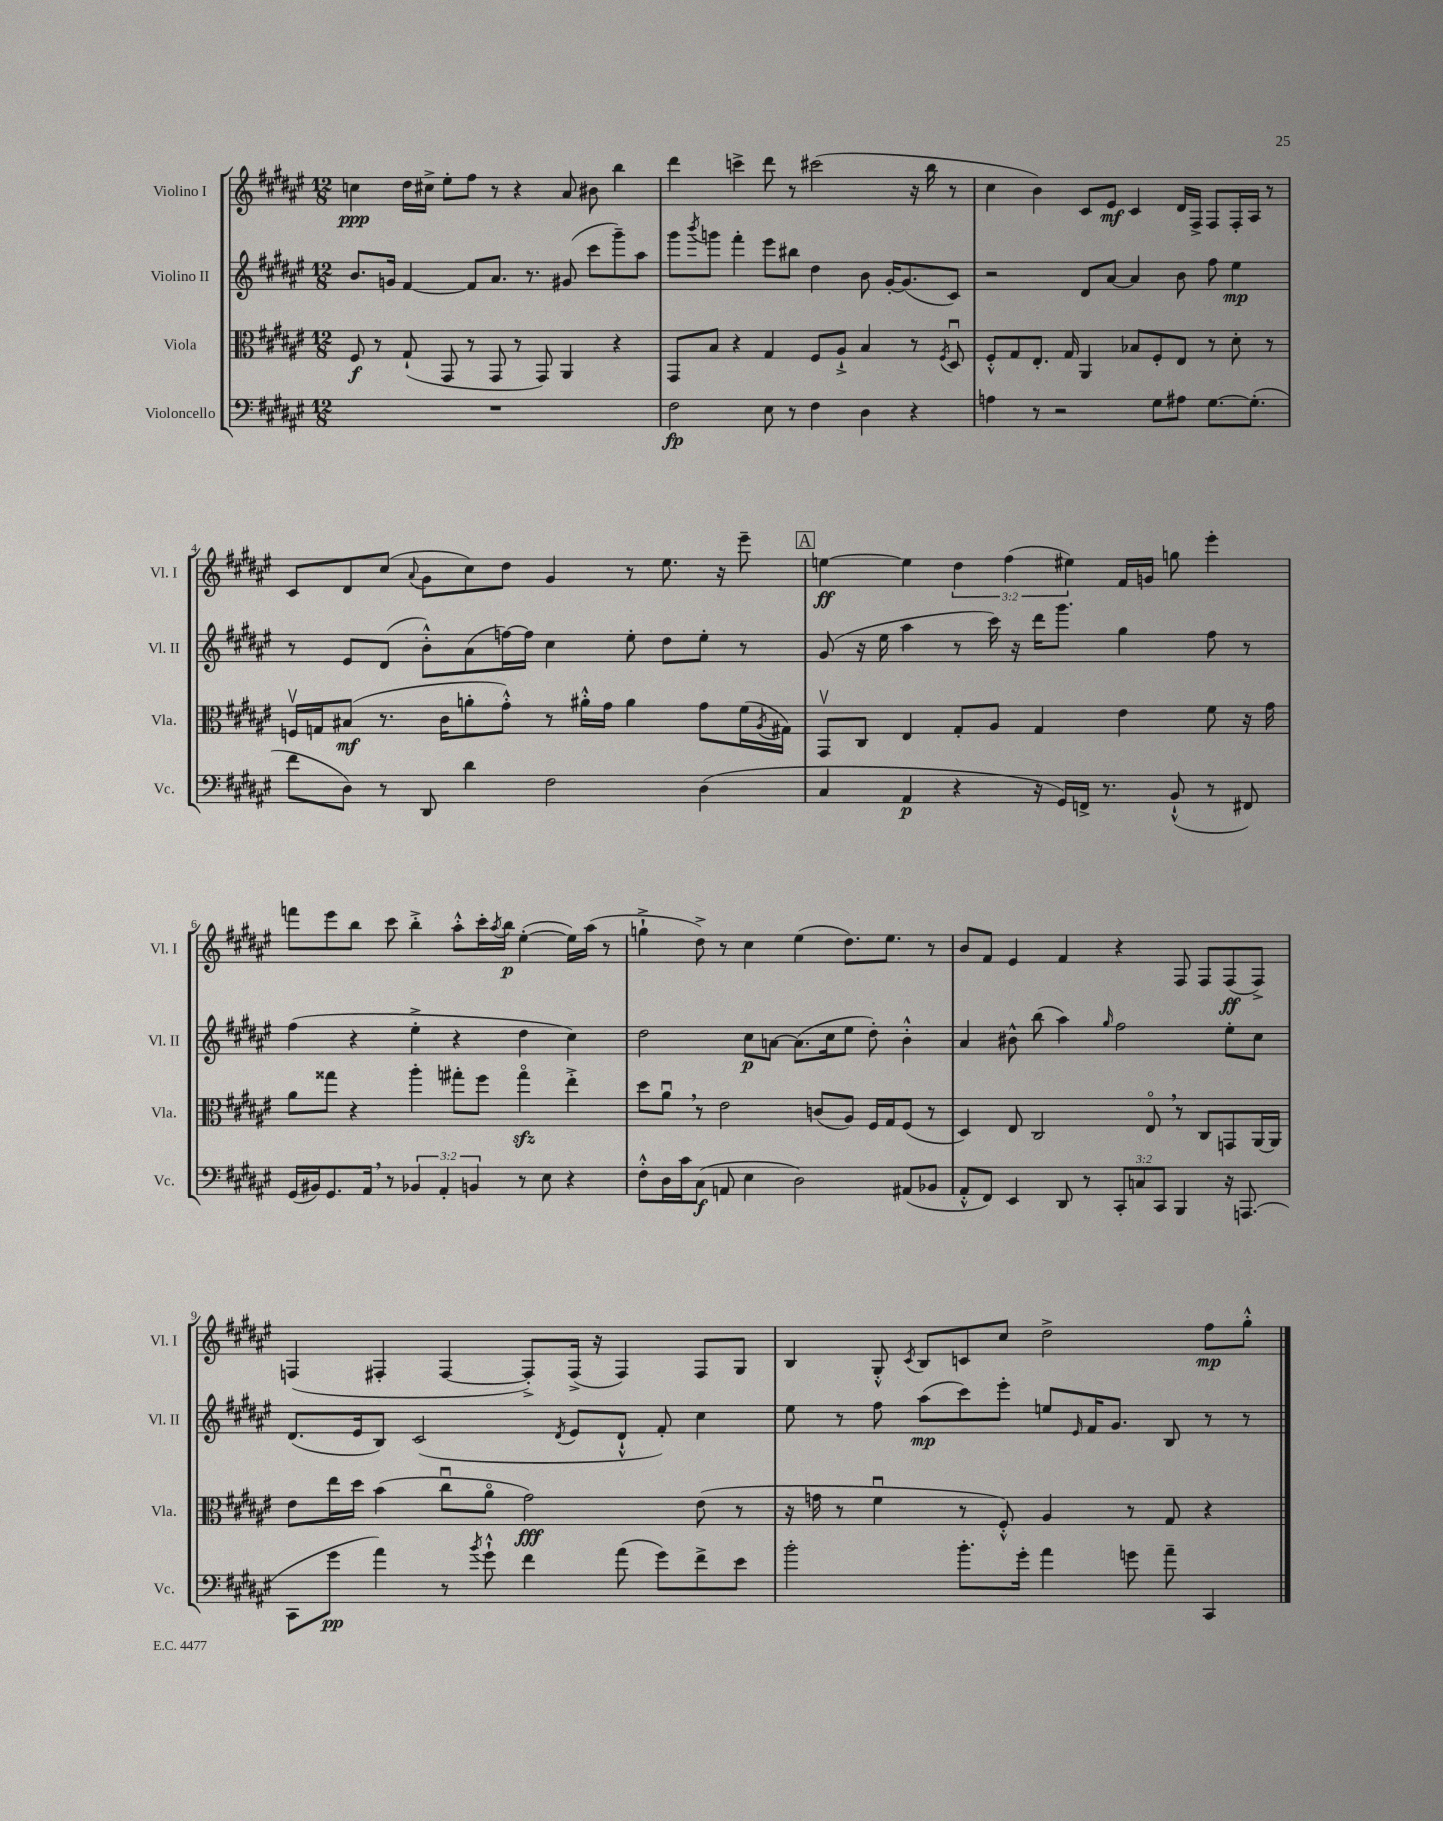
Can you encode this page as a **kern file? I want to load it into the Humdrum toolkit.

**kern	**dynam	**kern	**dynam	**kern	**dynam	**kern	**dynam
*part4	*part4	*part3	*part3	*part2	*part2	*part1	*part1
*staff4	*staff4	*staff3	*staff3	*staff2	*staff2	*staff1	*staff1
*I"Violoncello	*	*I"Viola	*	*I"Violino II	*	*I"Violino I	*
*I'Vc.	*	*I'Vla.	*	*I'Vl. II	*	*I'Vl. I	*
*clefF4	*	*clefC3	*	*clefG2	*	*clefG2	*
*k[f#c#g#d#a#e#]	*	*k[f#c#g#d#a#e#]	*	*k[f#c#g#d#a#e#]	*	*k[f#c#g#d#a#e#]	*
*M12/8	*	*M12/8	*	*M12/8	*	*M12/8	*
=1	=1	=1	=1	=1	=1	=1	=1
1.r	.	8F#/	f	8.b/L	.	4ccn\	ppp
.	.	8r	.	.	.	.	.
.	.	.	.	16gn/Jk	.	.	.
.	.	(8G#`/	.	[4f#/	.	16dd#\LL	.
.	.	.	.	.	.	16cc#X^\JJ	.
.	.	8GG#/	.	.	.	8ee#'\L	.
.	.	8r	.	8f#/L]	.	8ff#\J	.
.	.	8GG#/	.	8.a#/J	.	8r	.
.	.	8r	.	.	.	4r	.
.	.	.	.	8.r	.	.	.
.	.	8GG#/)	.	.	.	.	.
.	.	4AA#/	.	(8g#X/	.	8a#/	.
.	.	.	.	8ccc#\L	.	8b#X\	.
.	.	4r	.	8ggg#~\)	.	4bb\	.
.	.	.	.	8aa#\J	.	.	.
=2	=2	=2	=2	=2	=2	=2	=2
2F#\	fp	8GG#/L	.	8ggg#\L	.	4ddd#\	.
.	.	.	.	8qbbb/	.	.	.
.	.	8B/J	.	8gggn\J	.	.	.
.	.	4r	.	4fff#'\	.	4cccn^\	.
8E#\	.	4G#/	.	8eee#\L	.	8ddd#\	.
8r	.	.	.	8bb#X\J	.	8r	.
4F#\	.	8F#/L	.	4dd#\	.	(2ccc#X\	.
.	.	8A#`^/J	.	.	.	.	.
4D#\	.	4B/	.	8b\	.	.	.
.	.	.	.	[16g#'/KL	.	.	.
.	.	.	.	(8.g#/]	.	.	.
4r	.	8r	.	.	.	16r	.
.	.	.	.	.	.	16bb\	.
.	.	8qF#/	.	.	.	.	.
.	.	8D#u/	.	8c#/J)	.	8r	.
=3	=3	=3	=3	=3	=3	=3	=3
4An\	.	8F#'^^/L	.	2r	.	4cc#\	.
.	.	8G#/	.	.	.	.	.
8r	.	8.E#'/J	.	.	.	4b\)	.
2r	.	.	.	.	.	.	.
.	.	16G#/	.	.	.	.	.
.	.	4AA#/	.	8d#/L	.	8c#/L	.
.	.	.	.	[8a#/J	.	8e#/J	mf
.	.	8B-X/L	.	4a#/]	.	4c#/	.
8G#\L	.	8F#'/	.	.	.	.	.
8A#X\J	.	8E#/J	.	8b\	.	16d#/LL	.
.	.	.	.	.	.	16F#^/JJ	.
[8.G#\L	.	8r	.	8ff#\	.	8F#/L	.
.	.	8d#'\	.	4ee#\	mp	16F#'/L	.
(8.G#'\J]	.	.	.	.	.	16A#/JJ	.
.	.	8r	.	.	.	8r	.
!!LO:LB:g=z
=4	=4	=4	=4	=4	=4	=4	=4
8f#\L	.	16Fnv/LL	.	8r	.	8c#/L	.
.	.	16Gn/J	.	.	.	.	.
8D#\J)	.	(8B#X/J	mf	8e#/L	.	8d#/	.
8r	.	8.r	.	(8d#/J	.	(8cc#/J	.
.	.	.	.	.	.	8qqa#/	.
8DD#/	.	.	.	8b'^^\L)	.	8g#\L	.
.	.	16c#\KL	.	.	.	.	.
4d#\	.	8an'\	.	(8a#\	.	8cc#\)	.
.	.	8g#'^^\J)	.	[16ffn\L)	.	8dd#\J	.
.	.	.	.	16ff\JJ]	.	.	.
2F#\	.	8r	.	4cc#\	.	4g#/	.
.	.	16a#X'^^\LL	.	.	.	.	.
.	.	16g#\JJ	.	.	.	.	.
.	.	4a#\	.	8ee#'\	.	8r	.
.	.	.	.	8dd#\L	.	8.ee#\	.
(4D#\	.	8g#\L	.	8ee#'\J	.	.	.
.	.	.	.	.	.	16r	.
.	.	(16f#\L	.	8r	.	8eee#~\	.
.	.	8qA#/	.	.	.	.	.
.	.	16G#X\JJ)	.	.	.	.	.
!!LO:REH:place=s1:t=A
=5	=5	=5	=5	=5	=5	=5	=5
4C#/	.	8GG#v/L	.	(8g#/	.	[4een\	ff
.	.	8C#/J	.	16r	.	.	.
.	.	.	.	16ee#\	.	.	.
4AA#/	p	4E#/	.	4aa#\	.	4ee\]	.
4r	.	8G#'/L	.	8r	.	6dd#\	.
.	.	8A#/J	.	16ccc#\)	.	.	.
.	.	.	.	.	.	(6ff#\	.
.	.	.	.	16r	.	.	.
16r	.	4G#/	.	16ddd#\KL	.	.	.
16GG#/LL)	.	.	.	8.ggg#\J	.	.	.
.	.	.	.	.	.	6ee#X\)	.
16FFn^/JJ	.	.	.	.	.	.	.
8.r	.	.	.	.	.	.	.
.	.	4e#\	.	4gg#\	.	16f#/LL	.
.	.	.	.	.	.	16gn/JJ	.
(8BB`^^/	.	.	.	.	.	8ggn\	.
8r	.	8f#\	.	8ff#\	.	4eee#'\	.
8FF#X/)	.	16r	.	8r	.	.	.
.	.	16g#\	.	.	.	.	.
!!LO:LB:g=z
=6	=6	=6	=6	=6	=6	=6	=6
(16GG#/LL	.	8a#\L	.	(4ff#\	.	8fffn\L	.
16BB#X/J)	.	.	.	.	.	.	.
8.GG#/	.	8gg##X\J	.	.	.	8eee#\	.
.	.	4r	.	4r	.	8bb\J	.
16AA#,/Jk	.	.	.	.	.	.	.
8r	.	.	.	.	.	8ccc#\	.
6BB-X/	.	4aa#'\	.	4ee#'^\	.	4bb'^\	.
6AA#'/	.	.	.	.	.	.	.
.	.	8gg#X'\L	.	4r	.	8aa#'^^\L	.
6BBn/	.	.	.	.	.	.	.
.	.	8ff#\J	.	.	.	16ccc#'\L	.
.	.	.	.	.	.	8qaa#/	.
.	.	.	.	.	.	16bb\JJ	p
8r	.	4gg#zz\	.	4dd#\	.	([4ee#'\	.
8E#\	.	.	.	.	.	.	.
4r	.	4ee#'^\	.	4cc#\)	.	16ee#\LL])	.
.	.	.	.	.	.	(16aa#\JJ	.
.	.	.	.	.	.	8r	.
=7	=7	=7	=7	=7	=7	=7	=7
8F#'^^\L	.	8dd#\L	.	2dd#\	.	4ggn`^\	.
16D#\L	.	8a#u,\J	.	.	.	.	.
16c#\J	.	.	.	.	.	.	.
(8C#\J	f	8r	.	.	.	8dd#^\)	.
8AAn/	.	2e#\	.	.	.	8r	.
4E#\	.	.	.	8cc#\L	p	4cc#\	.
.	.	.	.	[8an\J	.	.	.
2D#\)	.	.	.	(8.a\L]	.	(4ee#\	.
.	.	(8cn/L	.	.	.	.	.
.	.	.	.	16cc#\k	.	.	.
.	.	8A#/J)	.	8ee#\J	.	8.dd#\L)	.
.	.	16F#/LL	.	8dd#'\)	.	.	.
.	.	16G#/J	.	.	.	8.ee#\J	.
(8AA#X/L	.	(8F#/J	.	4b'^^\	.	.	.
8BB-X/J	.	8r	.	.	.	8r	.
=8	=8	=8	=8	=8	=8	=8	=8
8AA#'^^/L	.	4D#/)	.	4a#/	.	8b/L	.
8FF#/J)	.	.	.	.	.	8f#/J	.
4EE#/	.	8E#/	.	8b#X^^\	.	4e#/	.
.	.	2C#/	.	(8bb\	.	.	.
8DD#/	.	.	.	4aa#\)	.	4f#/	.
8r	.	.	.	.	.	.	.
.	.	.	.	16qqgg#/	.	.	.
12CC#'/L	.	.	.	2ff#\	.	4r	.
12Cn/	.	.	.	.	.	.	.
.	.	8E#,/	.	.	.	.	.
12CC#/J	.	.	.	.	.	.	.
4BBB/	.	8r	.	.	.	8F#/	.
.	.	8C#/L	.	.	.	8F#/L	.
16r	.	8GGn/	.	8ee#'\L	.	(8F#/	ff
(8.AAAn/	.	.	.	.	.	.	.
.	.	[16AA#/L	.	8cc#\J	.	8F#^/J)	.
.	.	16AA#/JJ]	.	.	.	.	.
!!LO:LB:g=z
=9	=9	=9	=9	=9	=9	=9	=9
8CC#\L	.	8e#\L	.	(8.d#/L	.	(4Fn/	.
8g#\J	pp	16ee#\L	.	.	.	.	.
.	.	16dd#\JJ	.	16e#/k	.	.	.
4a#\)	.	(4b\	.	8B/J)	.	4F#X'/	.
.	.	.	.	(2c#/	.	.	.
8r	.	8cc#u\L	.	.	.	[4F#/	.
8qb/	.	.	.	.	.	.	.
8g#`^^\	.	8a#\J	.	.	.	.	.
4f#\	.	2g#\)	fff	.	.	8F#'^/L])	.
.	.	.	.	8qd#/	.	.	.
.	.	.	.	8e#/L	.	(16F#^/Jk	.
.	.	.	.	.	.	16r	.
(8a#\	.	.	.	8d#`^^/J	.	4F#/)	.
8g#\L)	.	.	.	8f#'/)	.	.	.
8f#^\	.	(8e#\	.	4cc#\	.	8F#/L	.
8e#\J	.	8r	.	.	.	8G#/J	.
=10	=10	=10	=10	=10	=10	=10	=10
2b'\	.	16r	.	8ee#\	.	4B/	.
.	.	16gn\	.	.	.	.	.
.	.	8r	.	8r	.	.	.
.	.	4f#u\	.	8ff#\	.	8G#'^^/	.
.	.	.	.	.	.	8qc#/	.
.	.	.	.	(8aa#\L	mp	8B/L	.
8.b'\L	.	8r	.	8ccc#\)	.	8cn/	.
.	.	8F#'^^/)	.	8eee#'\J	.	8cc#/J	.
16g#'\Jk	.	.	.	.	.	.	.
4a#\	.	4A#/	.	8een/L	.	2dd#^\	.
.	.	.	.	16qqe#/	.	.	.
.	.	.	.	16f#/K	.	.	.
.	.	.	.	8.g#/J	.	.	.
8gn\	.	8r	.	.	.	.	.
8a#~\	.	8G#/	.	8B/	.	.	.
4CC#/	.	4r	.	8r	.	8ff#\L	mp
.	.	.	.	8r	.	8gg#'^^\J	.
==	==	==	==	==	==	==	==
*-	*-	*-	*-	*-	*-	*-	*-
